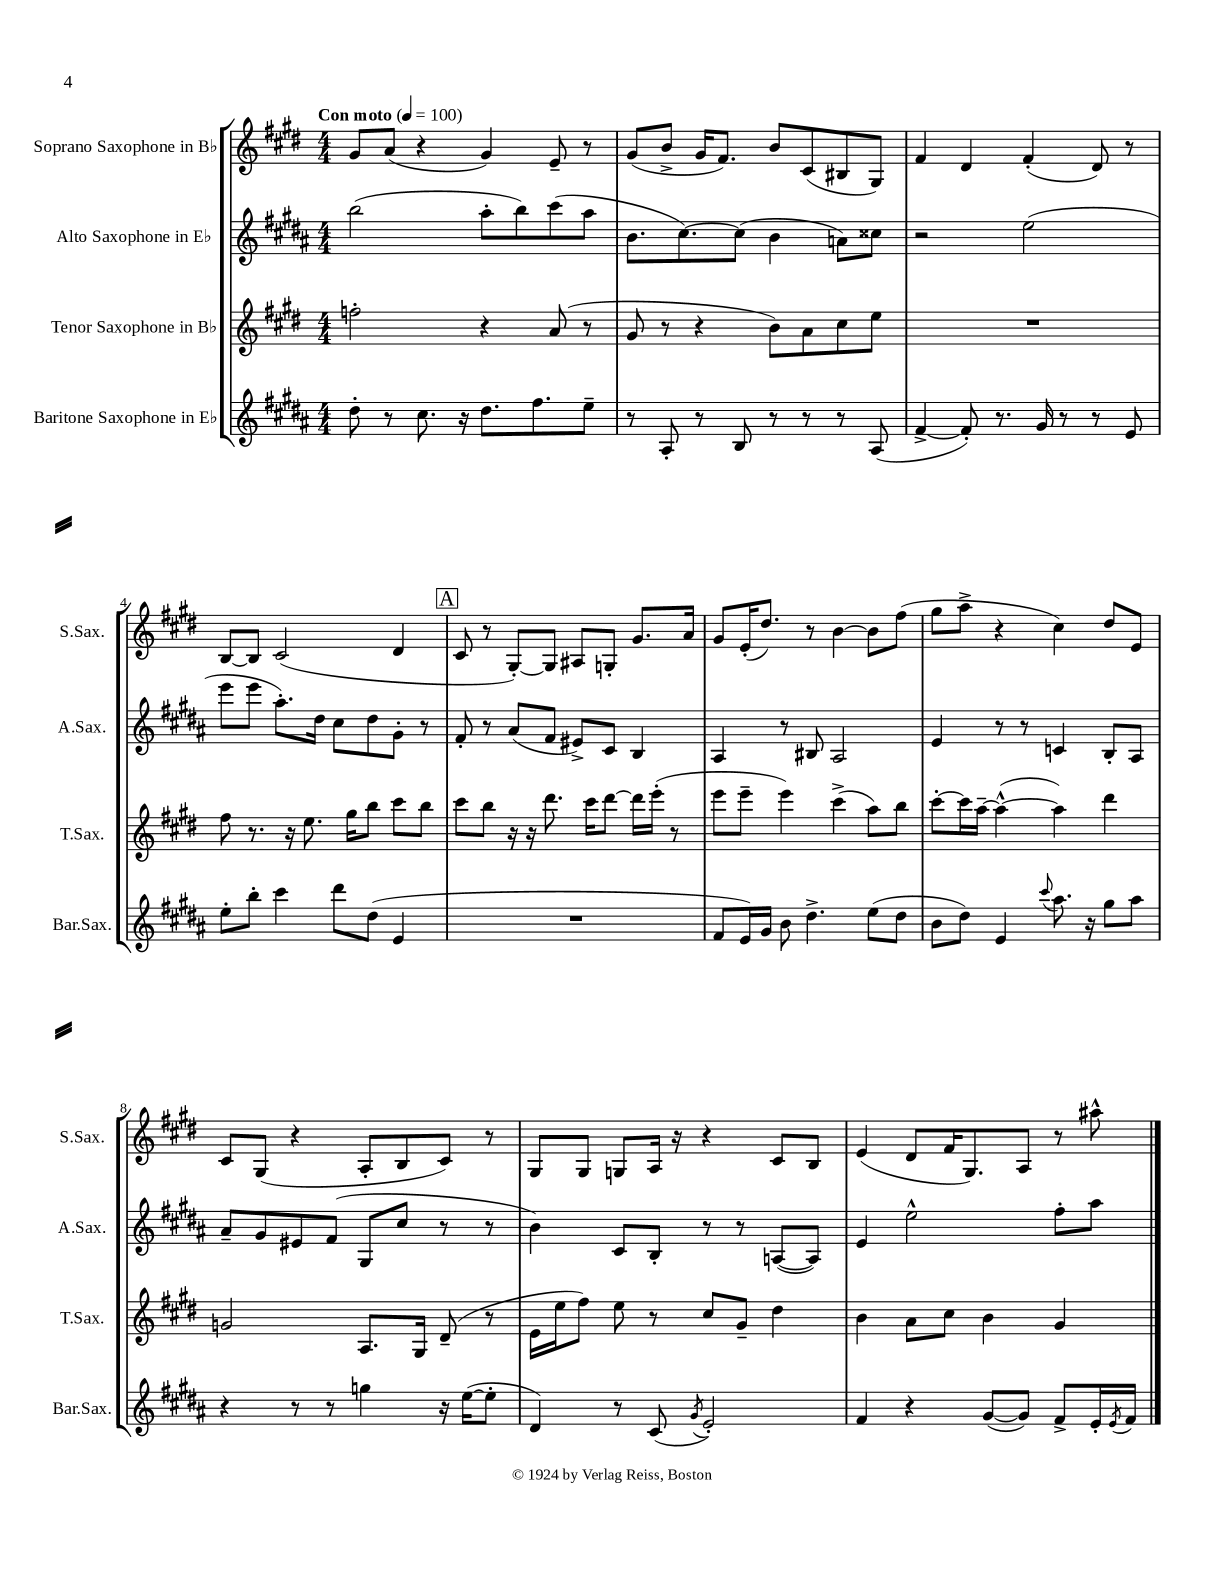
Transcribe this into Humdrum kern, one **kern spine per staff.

**kern	**kern	**kern	**kern
*staff4	*staff3	*staff2	*staff1
*clefG2	*clefG2	*clefG2	*clefG2
*k[f#c#g#d#a#]	*k[f#c#g#d#]	*k[f#c#g#d#a#]	*k[f#c#g#d#]
*M4/4	*M4/4	*M4/4	*M4/4
*MM100	*MM100	*MM100	*MM100
8dd#'	2ff'	(2bb	8g#
8r	.	.	(8a
8.cc#	.	.	4r
16r	.	.	.
8.dd#	4r	8aa#'	4g#)
.	.	8bb)	.
8.ff#	.	.	.
.	(8a	(8ccc#	8e~
8ee~	8r	8aa#	8r
=	=	=	=
8r	8g#	8.b	(8g#
8A#'	8r	.	8b^
.	.	[8.cc#)	.
8r	4r	.	16g#
.	.	.	8.f#)
8B	.	(8cc#]	.
8r	8b)	4b	8b
8r	8a	.	(8c#
8r	8cc#	8a)	8B#
(8A#	8ee	8cc##	8G#)
=	=	=	=
[4f#^	1r	2r	4f#
8f#'])	.	.	4d#
8.r	.	.	.
.	.	(2ee	(4f#'
16g#	.	.	.
8r	.	.	.
8r	.	.	8d#)
8e	.	.	8r
=	=	=	=
8ee'	8ff#	8eee	[8B
8bb'	8.r	8eee	8B]
4ccc#	.	8.aa#')	(2c#
.	16r	.	.
.	8.ee	.	.
.	.	16dd#	.
8ddd#	.	8cc#	.
.	16gg#	.	.
(8dd#	8bb	8dd#	.
4e	8ccc#	8g#'	4d#
.	8bb	8r	.
=	=	=	=
1r	8ccc#	8f#'	8c#
.	8bb	8r	8r
.	16r	(8a#	[8G#')
.	16r	.	.
.	8.ddd#	8f#	8G#]
.	.	8e#^)	8A#
.	16ccc#	.	.
.	[8ddd#	8c#	8G'
.	16ddd#]	4B	8.g#
.	(16eee'	.	.
.	8r	.	.
.	.	.	16a
=	=	=	=
8f#	8eee	4A#	8g#
16e)	8eee~	.	(16e'
16g#	.	.	8.dd#)
8b	4eee)	8r	.
4.dd#^	.	8B#	8r
.	(4ccc#^	2A#	[4b
(8ee	8aa)	.	8b]
8dd#	8bb	.	(8ff#
=	=	=	=
8b	[8ccc#'	4e	8gg#
8dd#)	16ccc#]	.	8aa^
.	[16aa~	.	.
4e	(4aa^^_	8r	4r
.	.	8r	.
8qqccc#	.	.	.
8.aa#	4aa])	4c	4cc#)
16r	.	.	.
8gg#	4ddd#	8B'	8dd#
8aa#	.	8A#	8e
=	=	=	=
4r	2g	8a#~	8c#
.	.	8g#	(8G#
8r	.	8e#	4r
8r	.	(8f#	.
4gg	8.A	8G#	8A'
.	.	8cc#	8B
.	16G#	.	.
16r	(8d#~	8r	8c#)
([16ee	.	.	.
8ee']	8r	8r	8r
=	=	=	=
4d#)	16e	4b)	8G#
.	16ee	.	.
.	8ff#)	.	8G#
8r	8ee	8c#	8G
(8c#	8r	8B'	16A
.	.	.	16r
8qg#	.	.	.
2e')	8cc#	8r	4r
.	8g#~	8r	.
.	4dd#	([8A	8c#
.	.	8A])	8B
=	=	=	=
4f#	4b	4e	(4e
4r	8a	2ee^^	8d#
.	8cc#	.	16f#
.	.	.	8.G#)
([8g#	4b	.	.
8g#])	.	.	8A
8f#^	4g#	8ff#'	8r
16e'	.	8aa#	8aa#^^
8qe	.	.	.
16f#	.	.	.
==	==	==	==
*-	*-	*-	*-
